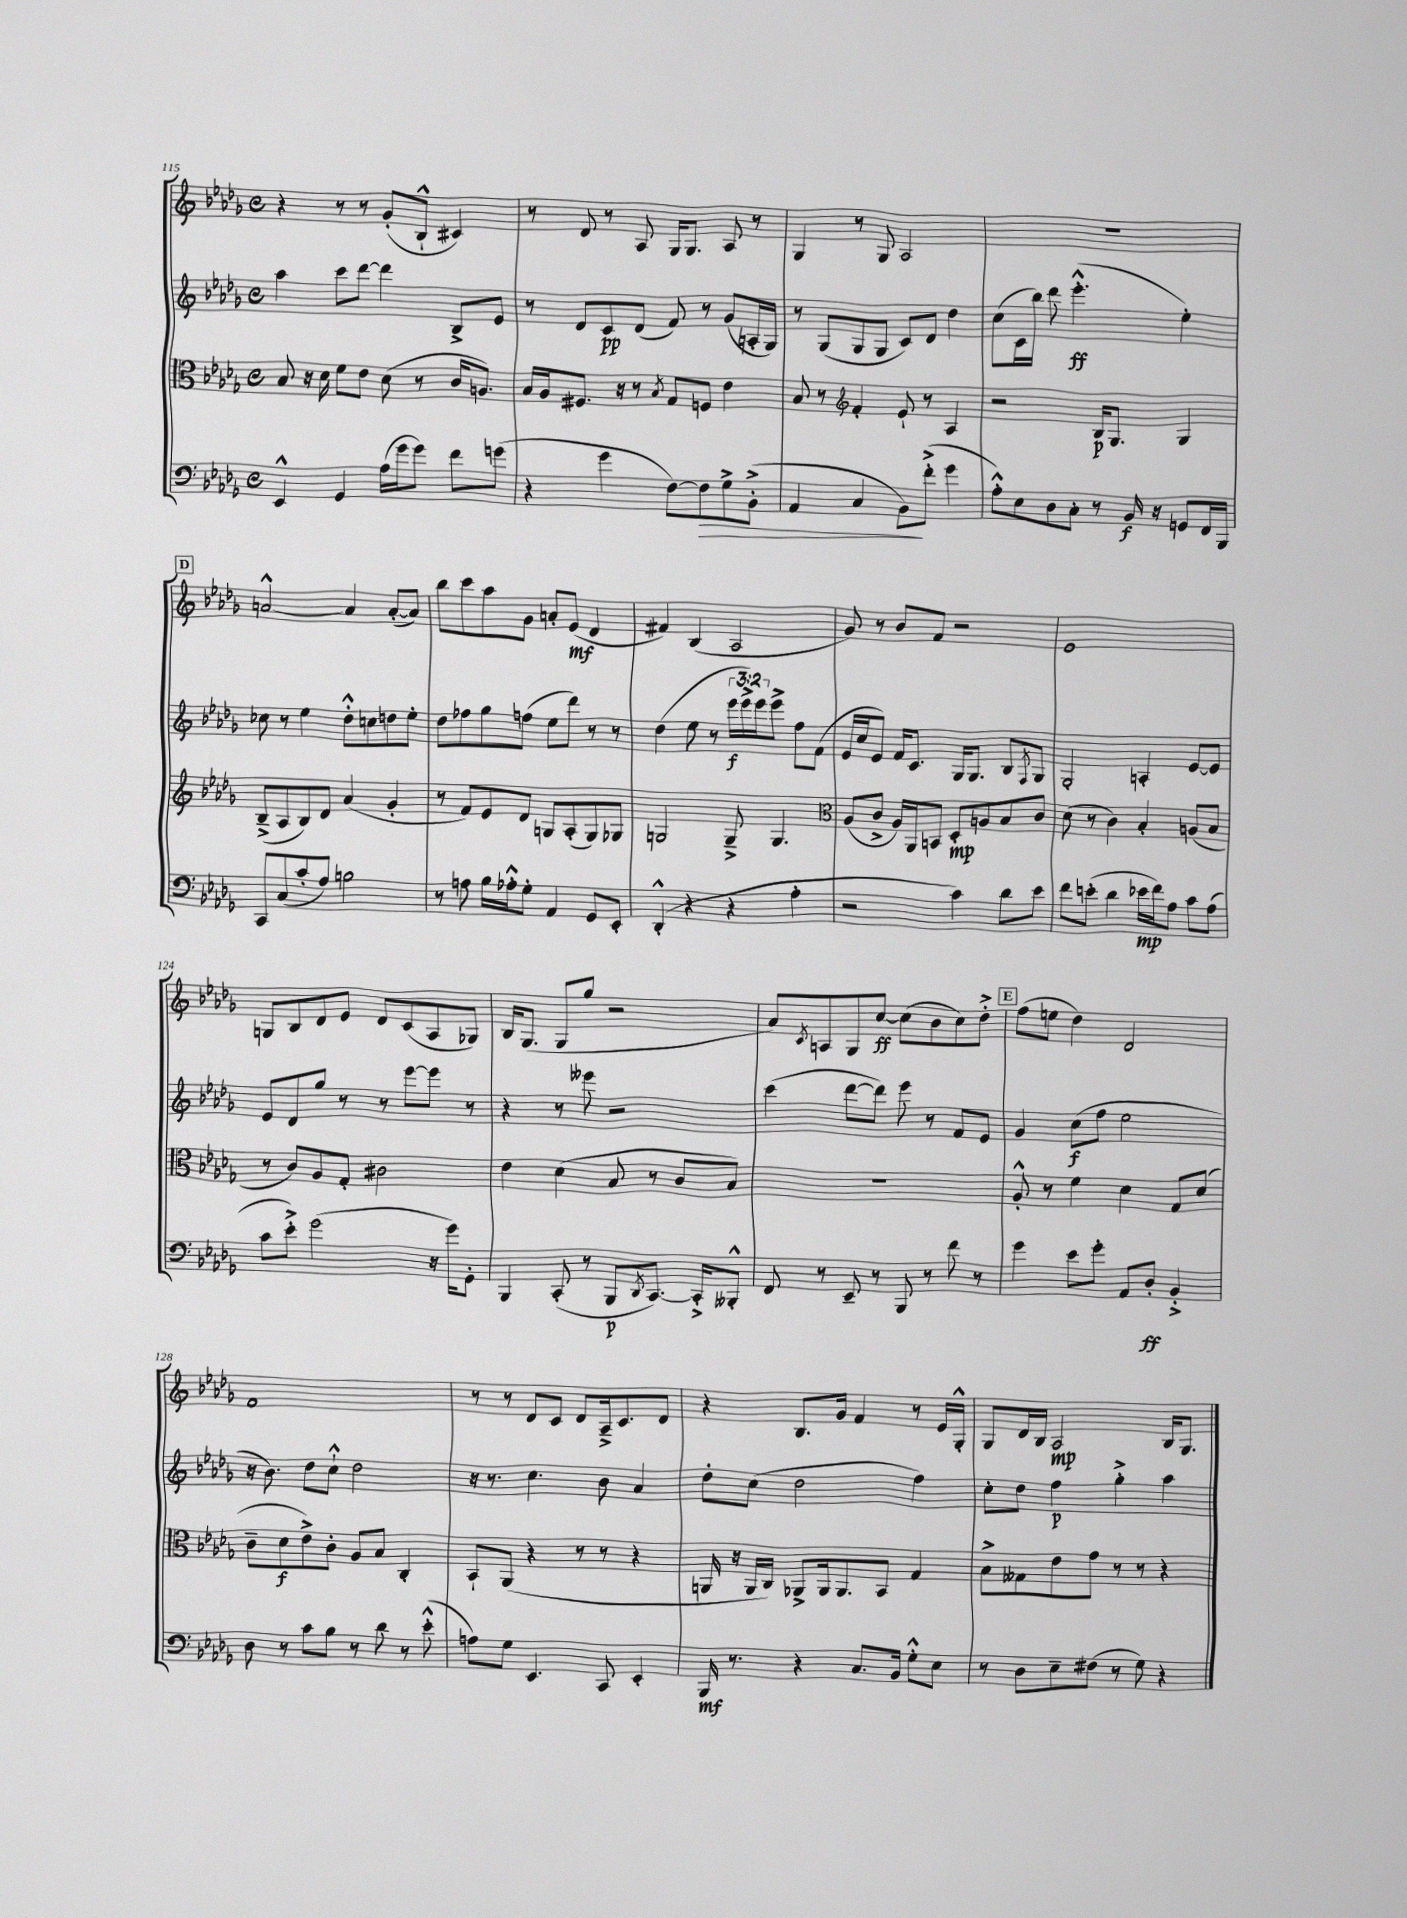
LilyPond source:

<<
\new StaffGroup <<
\new Staff = "s0" {
    \clef treble \key des \major \defaultTimeSignature \time 4/4
    r4 r8 r8 ges'8-.( bes8-!-^ cis'4) |
    r8 des'8 r8 aes8 ges16 ges8. aes8 r8 |
    ges4 r8 ges8 aes2 |
    R1 |
    \mark \markup { \box "D" } a'2~-^ a'4 a'8~-.( a'8) |
    bes''8 c'''8 aes''8 ges'8 a'8-. ees'8\mf( des'4 |
    fis'4) bes4( aes2 |
    ges'8) r8 bes'8 f'8 r2 |
    ees'1 |
    g8 bes8 des'8 ees'8 des'8 c'8( aes8 ges8) |
    bes16 ges8.( ges8 ges''8 r2 |
    aes'8) \acciaccatura { c'8 } a8 ges8 c''8~\ff c''8( bes'8 c''8) des''8-.-> |
    \mark \markup { \box "E" } f''8( e''8 des''4) des'2 |
    f'1 |
    r8 r8 des'8 c'8 des'8 aes16---> c'8. des'8 |
    r4 bes8. ges'16 f'4 r8 ees'16 ges16-.-^ |
    ges8 des'16 bes16 aes2\mp bes16 ges8. \bar "|." |
}
\new Staff = "s1" {
    \clef treble \key des \major \defaultTimeSignature \time 4/4 \override Staff.TupletNumber.text = #tuplet-number::calc-fraction-text
    aes''4 c'''8 des'''8~ des'''4 bes8-> ees'8 |
    r8 des'8 c'8\pp des'8( f'8) r8 ges'8( a16-. ges16) |
    r8 ges8( ges8 ges8 c'8) des'8 des''4 |
    c''8( c'16 bes''16) des'''8 ees'''4.-.-^\ff( ees''4-.) |
    \mark \markup { \box "D" } ces''8 r8 ees''4 des''8-.-^ c''8 d''8 ees''8-. |
    des''8 fes''8 ges''8 f''8( ees''8 des'''8) r8 r8 |
    des''4( ees''8 r8 \tuplet 3/2 { ees'''16\f ees'''16->) ees'''16 } ees'''8-> f''8 f'8( |
    ees'16 c''16 ees'8) f'16 c'8. ges16 ges8. bes8 \acciaccatura { f8 } ges8 |
    ges2-. a4-. ees'8~ ees'8 |
    ees'8 des'8 ges''8 r8 r8 ees'''8~ ees'''8 r8 |
    r4 r8 eeses'''8 r2 |
    c'''4( des'''8~ des'''8) ees'''8 r8 f'8 ees'8 |
    \mark \markup { \box "E" } ges'4 c''8\f( f''8 ees''2 |
    r16 bes'8.) des''8 c''8-!-^ des''2 |
    r16 r8. c''4. bes'8 aes'4 |
    des''8-. c''8( des''2 f''4) |
    c''8-. des''8 f''4\p ges''4-.-> aes''4 \bar "|." |
}
\new Staff = "s2" {
    \clef alto \key des \major \defaultTimeSignature \time 4/4
    bes8 r16 des'16 f'8 ees'8 des'8( r8 c'16 a8.) |
    bes16 aes16 fis8. r16 r8 \acciaccatura { bes8 } ges8 f8 ees'4 |
    bes8 r8 \clef treble f'4-. ees'8-! r8 aes4 |
    r2 bes16\p ges8. ges4 |
    \mark \markup { \box "D" } bes8--->( aes8 bes8) des'8 aes'4( ges'4-. |
    r8 f'8) ees'8 des'8 g8 aes8-.( g8) ges8 |
    g2 g8---> g4. |
    \clef alto aes8( c'8-> aes16) aes,16 b,8 des8-.\mp a8 bes8 c'8 |
    des'8( r8 c'4) bes4-. a8( bes8 |
    r8 c'8) aes8 ges8-. cis'2 |
    ees'4 des'4( bes8 r8 c'8 bes8) |
    R1 |
    \mark \markup { \box "E" } aes8-.-^ r8 f'4 des'4 ges8 des'8( |
    c'8-- des'8\f ees'8->) c'8-. aes8 bes8 c4-. |
    bes,8-! aes,8( r4 r8 r8 r4 |
    a,16 r16 a,16 c16) aes,8-> aes,16 aes,8. bes,8 ges4 |
    bes8-> geses8 ees'8 ges'8 r8 r8 r4 \bar "|." |
}
\new Staff = "s3" {
    \clef bass \key des \major \defaultTimeSignature \time 4/4
    ees,4-^ ges,4 aes16( ges'16 ges'8) f'8 g'8( |
    r4 ges'4 f8~) f8\> ges8-> bes,8-.->( |
    aes,4 c4 bes,8\!) f'8-.->( ges'4 |
    aes8-.-^) ees8 des8 c8-. r8 bes,16\f r16 g,8 f,16 bes,,16 |
    \mark \markup { \box "D" } c,8 c8( c'8-. aes8) b2 |
    r8 a8 bes16 aes16-.-^ ges8-. aes,4 ges,8 ees,8-. |
    des,4-.-^( r4 r4 aes4-. |
    r2 c'4) des'8 ees'8 |
    f'8 e'8-.( des'4 ees'16\mp f'16) aes8 c'8 aes8( |
    c'8 ees'8-.->) ges'2( r16 ges'16) ges,8-. |
    bes,,4 c,8-.( r8 bes,,8\p \acciaccatura { des,8 } c,8.~) c,16-.-> beses,,8-.-^ |
    f,8 r8 ees,8-- r8 bes,,8 r8 f'8 r8 |
    \mark \markup { \box "E" } ges'4 ees'8 ges'8-. aes,8 des8-.\ff bes,4-.-> |
    des8 r8 c'8 bes8 r8 des'8 r8 ees'8-.-^( |
    a8) ges8 ees,4. c,8 ees,4-. |
    bes,,16\mf r8. r4 c8. bes,16 ges8-.-^ ees8 |
    r8 des8 ees8-- fis8( r8 ges8) r4 \bar "|." |
}
>>
>>
\layout { \context { \Score currentBarNumber = #115 } }
